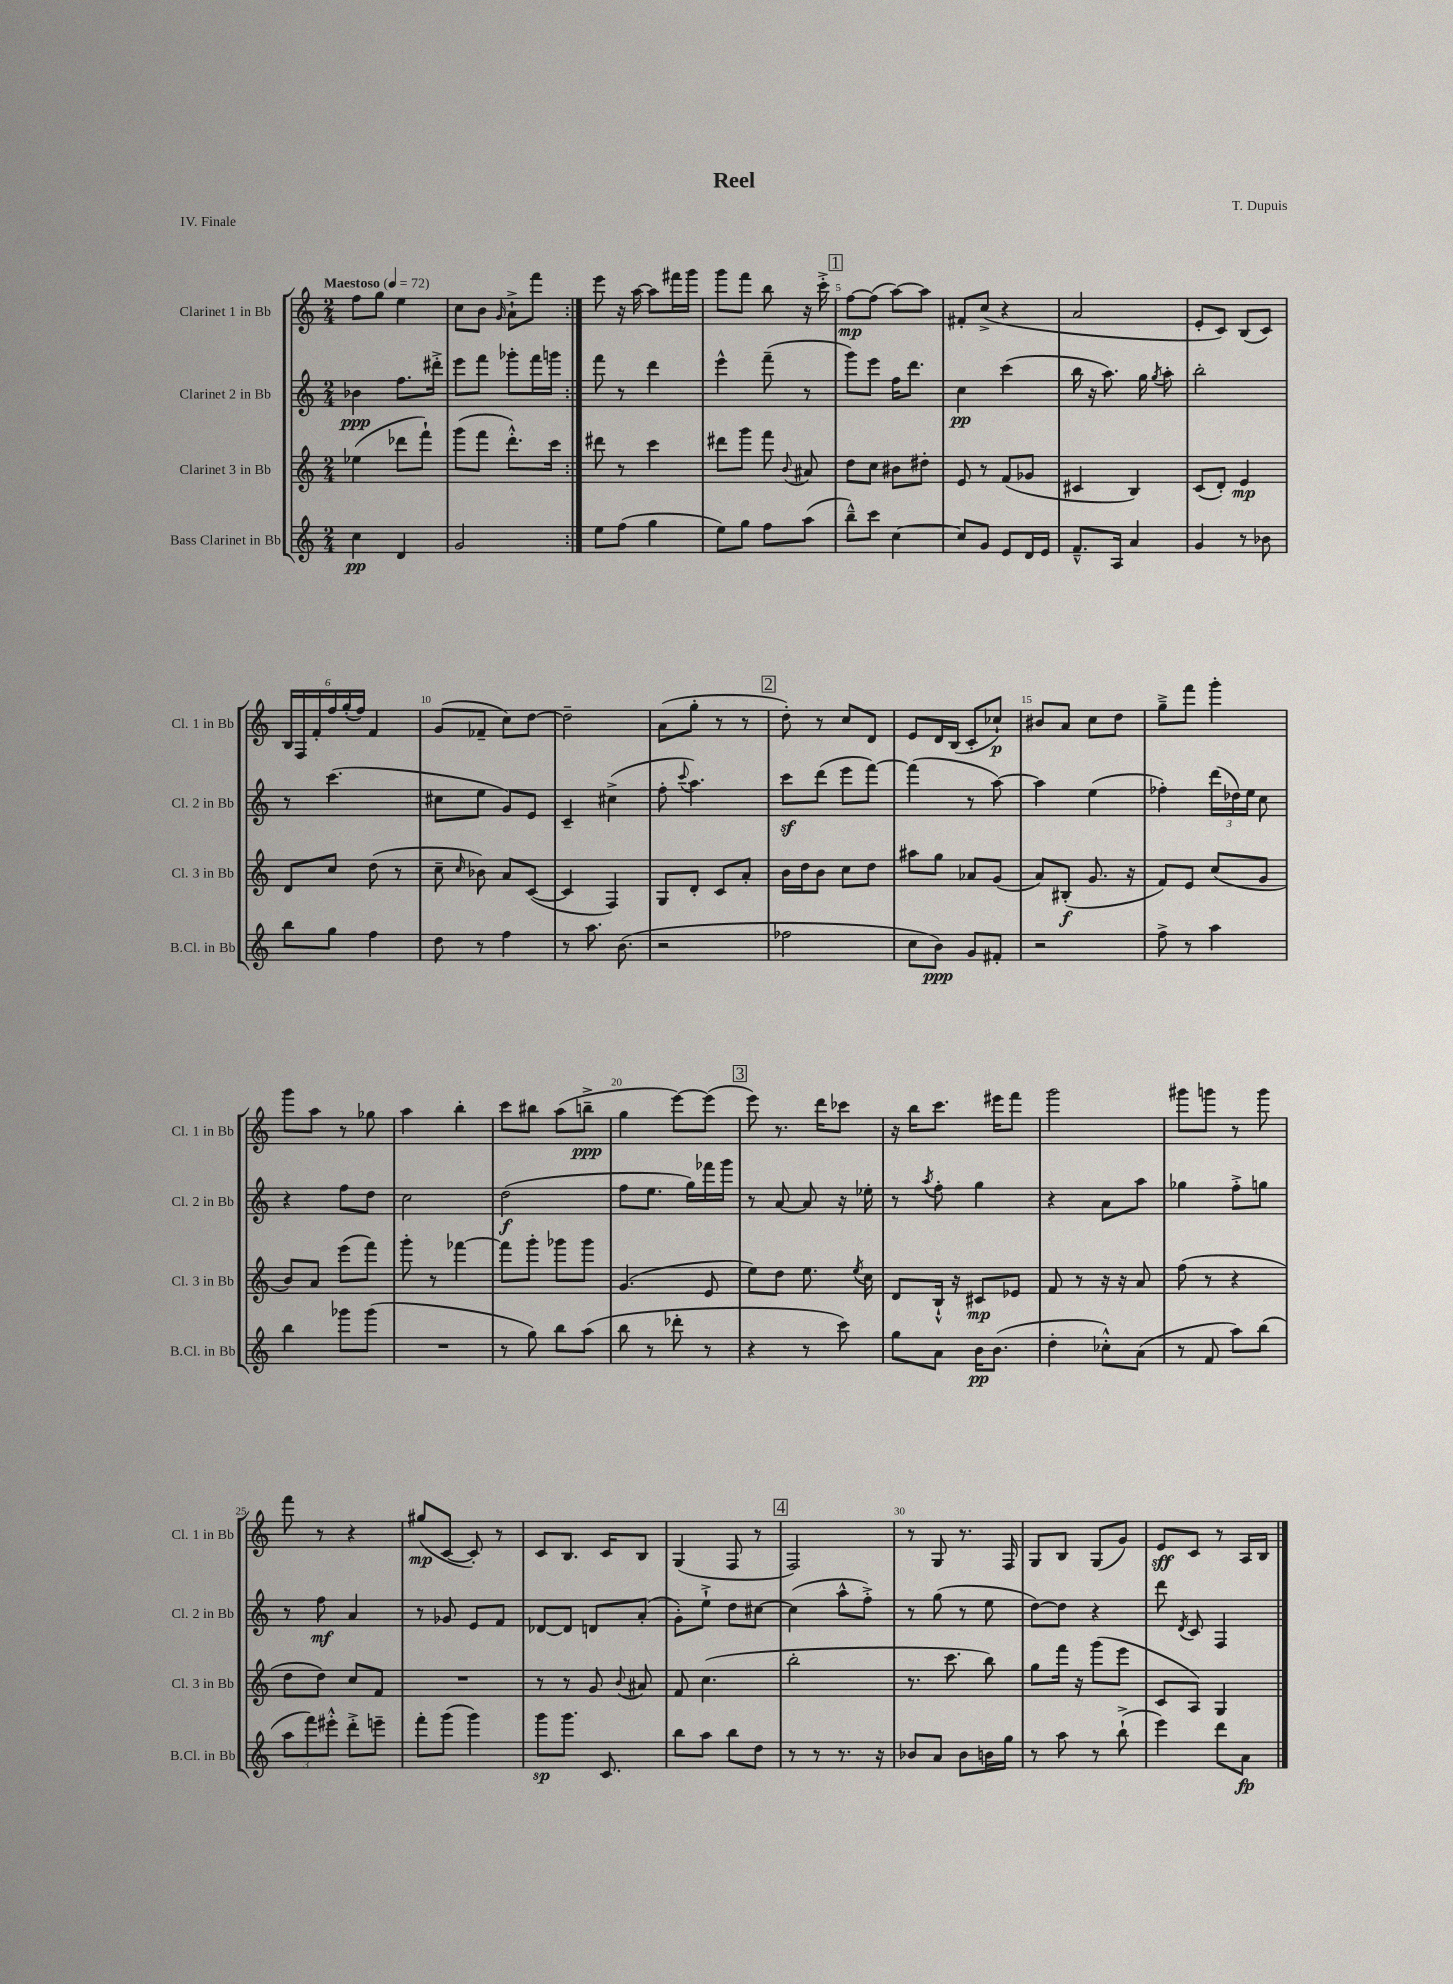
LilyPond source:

\header { title = "Reel" composer = "T. Dupuis" piece = "IV. Finale" }
<<
\new StaffGroup <<
\new Staff = "s0" \with { instrumentName = "Clarinet 1 in Bb" shortInstrumentName = "Cl. 1 in Bb" } {
    \clef treble \key c \major \numericTimeSignature \time 2/4 \tempo "Maestoso" 4 = 72
    \autoBeamOff \repeat volta 2 { f''8[ g''8] e''4 |
    c''8[ b'8] \grace { g'16 } a'8[-!-> f'''8] | }
    e'''8 r16 a''16~ a''8[ fis'''16 g'''16] |
    g'''8[ f'''8] b''8 r16 c'''16-.-> |
    \mark \markup { \box "1" } f''8[~\mp f''8]( a''8[~) a''8] |
    fis'8[-. c''8]->( r4 |
    a'2 |
    e'8[-. c'8]) b8[( c'8]) |
    \tuplet 6/4 { b16[ f16 f'16-. f''16 g''16-.( f''16]) } f'4 |
    g'8[( fes'8]-- c''8[) d''8]~ |
    d''2-- |
    a'8[( g''8]-. r8 r8 |
    \mark \markup { \box "2" } d''8-.) r8 c''8[ d'8] |
    e'8[ d'16 b16]( c'8[-. ces''8]-!\p) |
    bis'8[ a'8] c''8[ d''8] |
    g''8[---> f'''8] g'''4-. |
    g'''8[ a''8] r8 ges''8 |
    a''4 b''4-. |
    c'''8[ bis''8] a''8[( b''8]--->\ppp |
    g''4 e'''8[~) e'''8]( |
    \mark \markup { \box "3" } e'''8) r8. d'''16[ ces'''8] |
    r16 b''16[ c'''8.] eis'''16[ f'''8] |
    g'''2 |
    gis'''8[ g'''8] r8 g'''8 |
    f'''8 r8 r4 |
    gis''8[\mp( c'8]~ c'8-.) r8 |
    c'8[ b8.] c'16[ b8] |
    g4( f8 r8 |
    \mark \markup { \box "4" } f2) |
    r8 g8 r8. f16 |
    g8[ b8] g8[( g'8]) |
    e'8[\sff c'8] r8 a16[ b16] \bar "|." |
}
\new Staff = "s1" \with { instrumentName = "Clarinet 2 in Bb" shortInstrumentName = "Cl. 2 in Bb" } {
    \clef treble \key c \major \numericTimeSignature \time 2/4
    \autoBeamOff \repeat volta 2 { bes'4\ppp f''8.[ dis'''16]-.-> |
    e'''8[ f'''8] ges'''8[-. f'''16 g'''16] | }
    f'''8 r8 d'''4 |
    e'''4-^ f'''8--( r8 |
    \mark \markup { \box "1" } g'''8[) e'''8] f''16[ d'''8.] |
    c''4\pp c'''4( |
    b''16 r16 a''8.) g''16 \acciaccatura { g''8 } a''8-. |
    b''2-. |
    r8 c'''4.( |
    cis''8[ e''8] g'8[) e'8] |
    c'4-- cis''4->( |
    f''8-. \appoggiatura { c'''8 } a''4.) |
    \mark \markup { \box "2" } c'''8[\sf d'''8]( e'''8[ f'''8]~) |
    f'''4( r8 a''8~) |
    a''4 e''4( |
    fes''4-.) \tuplet 3/2 { d'''16[( des''16) e''16] } c''8 |
    r4 f''8[ d''8] |
    c''2 |
    d''2\f( |
    f''8[ e''8.] g''16[) fes'''16 g'''16] |
    \mark \markup { \box "3" } r8 a'8~ a'8 r16 ees''16-. |
    r8 \acciaccatura { a''8 } f''8-. g''4 |
    r4 a'8[ a''8] |
    ges''4 f''8[-.-> g''8] |
    r8 f''8\mf a'4 |
    r8 ges'8 e'8[ f'8] |
    des'8[~ des'8] d'8[ a'8]-.( |
    g'8[-.) e''8]-!-> d''8[ cis''8]~ |
    \mark \markup { \box "4" } cis''4( a''8[-^ f''8]-.->) |
    r8 g''8( r8 e''8 |
    d''8[~) d''8] r4 |
    d'''8 \acciaccatura { d'8 } c'8 f4 \bar "|." |
}
\new Staff = "s2" \with { instrumentName = "Clarinet 3 in Bb" shortInstrumentName = "Cl. 3 in Bb" } {
    \clef treble \key c \major \numericTimeSignature \time 2/4
    \autoBeamOff \repeat volta 2 { ees''4( des'''8[ f'''8]-!) |
    g'''8[( f'''8] d'''8.[-.-^) c'''16] | }
    dis'''8 r8 c'''4 |
    dis'''8[ g'''8] f'''8 \appoggiatura { b'8 } ais'8 |
    \mark \markup { \box "1" } d''8[ c''8] bis'8[ dis''8]-. |
    e'8 r8 f'8[( ges'8] |
    cis'4 b4) |
    c'8[( d'8]-.) e'4\mp |
    d'8[ c''8] d''8( r8 |
    c''8-- \grace { c''16 } bes'8) a'8[ c'8]~( |
    c'4 f4) |
    g8[ d'8]-. c'8[ a'8]-. |
    \mark \markup { \box "2" } b'16[ d''16 b'8] c''8[ d''8] |
    ais''8[ g''8] aes'8[ g'8]( |
    a'8[) bis8]-.\f( g'8. r16 |
    f'8[) e'8] c''8[( g'8] |
    b'8[) a'8] e'''8[( f'''8]) |
    g'''8-. r8 fes'''4~ |
    fes'''8[ g'''8]-. ges'''8[ ges'''8] |
    g'4.( e'8 |
    \mark \markup { \box "3" } e''8[) d''8] e''8. \acciaccatura { e''8 } c''16 |
    d'8[ b16]-!-^ r16 cis'8[\mp ees'8] |
    f'8 r8 r16 r16 a'8 |
    f''8( r8 r4 |
    d''8[ d''8]) c''8[ f'8] |
    R2 |
    r8 r8 g'8 \appoggiatura { b'8 } ais'8 |
    f'8 c''4.( |
    \mark \markup { \box "4" } b''2-. |
    r8. c'''8. b''8) |
    g''8[ f'''16] r16 g'''8[( e'''8] |
    c'8[ a8]) g4 \bar "|." |
}
\new Staff = "s3" \with { instrumentName = "Bass Clarinet in Bb" shortInstrumentName = "B.Cl. in Bb" } {
    \clef treble \key c \major \numericTimeSignature \time 2/4
    \autoBeamOff \repeat volta 2 { c''4\pp d'4 |
    g'2 | }
    e''8[ f''8]( g''4 |
    e''8[) g''8] f''8[ a''8]( |
    \mark \markup { \box "1" } b''8[---^) c'''8] c''4~ |
    c''8[ g'8] e'8[ d'16 e'16] |
    f'8.[---^ a16] a'4 |
    g'4 r8 bes'8 |
    b''8[ g''8] f''4 |
    d''8 r8 f''4 |
    r8 a''8. b'8.( |
    r2 |
    \mark \markup { \box "2" } fes''2 |
    c''8[ b'8]\ppp) g'8[ fis'8]-. |
    r2 |
    f''8-> r8 a''4 |
    b''4 ges'''8[ ges'''8]( |
    R2 |
    r8 g''8) b''8[ a''8]( |
    b''8 r8 des'''8-. r8 |
    \mark \markup { \box "3" } r4 r8 c'''8) |
    g''8[ a'8] b'16[\pp b'8.]( |
    d''4-. ces''8[-.-^) a'8]( |
    r8 f'8 a''8[) b''8]( |
    \tuplet 3/2 { a''8[ f'''8) eis'''8]-.-^ } d'''8[-.-> e'''8]-- |
    f'''8[-. g'''8]( g'''4) |
    g'''8[\sp g'''8.] c'8. |
    b''8[ a''8] b''8[ d''8] |
    \mark \markup { \box "4" } r8 r8 r8. r16 |
    bes'8[ a'8] bes'8[ b'16 g''16] |
    r8 a''8 r8 b''8-!->( |
    e'''4) d'''8[ a'8]\fp \bar "|." |
}
>>
>>
\layout { \context { \Score \override BarNumber.break-visibility = ##(#f #t #t) barNumberVisibility = #(every-nth-bar-number-visible 5) } }
